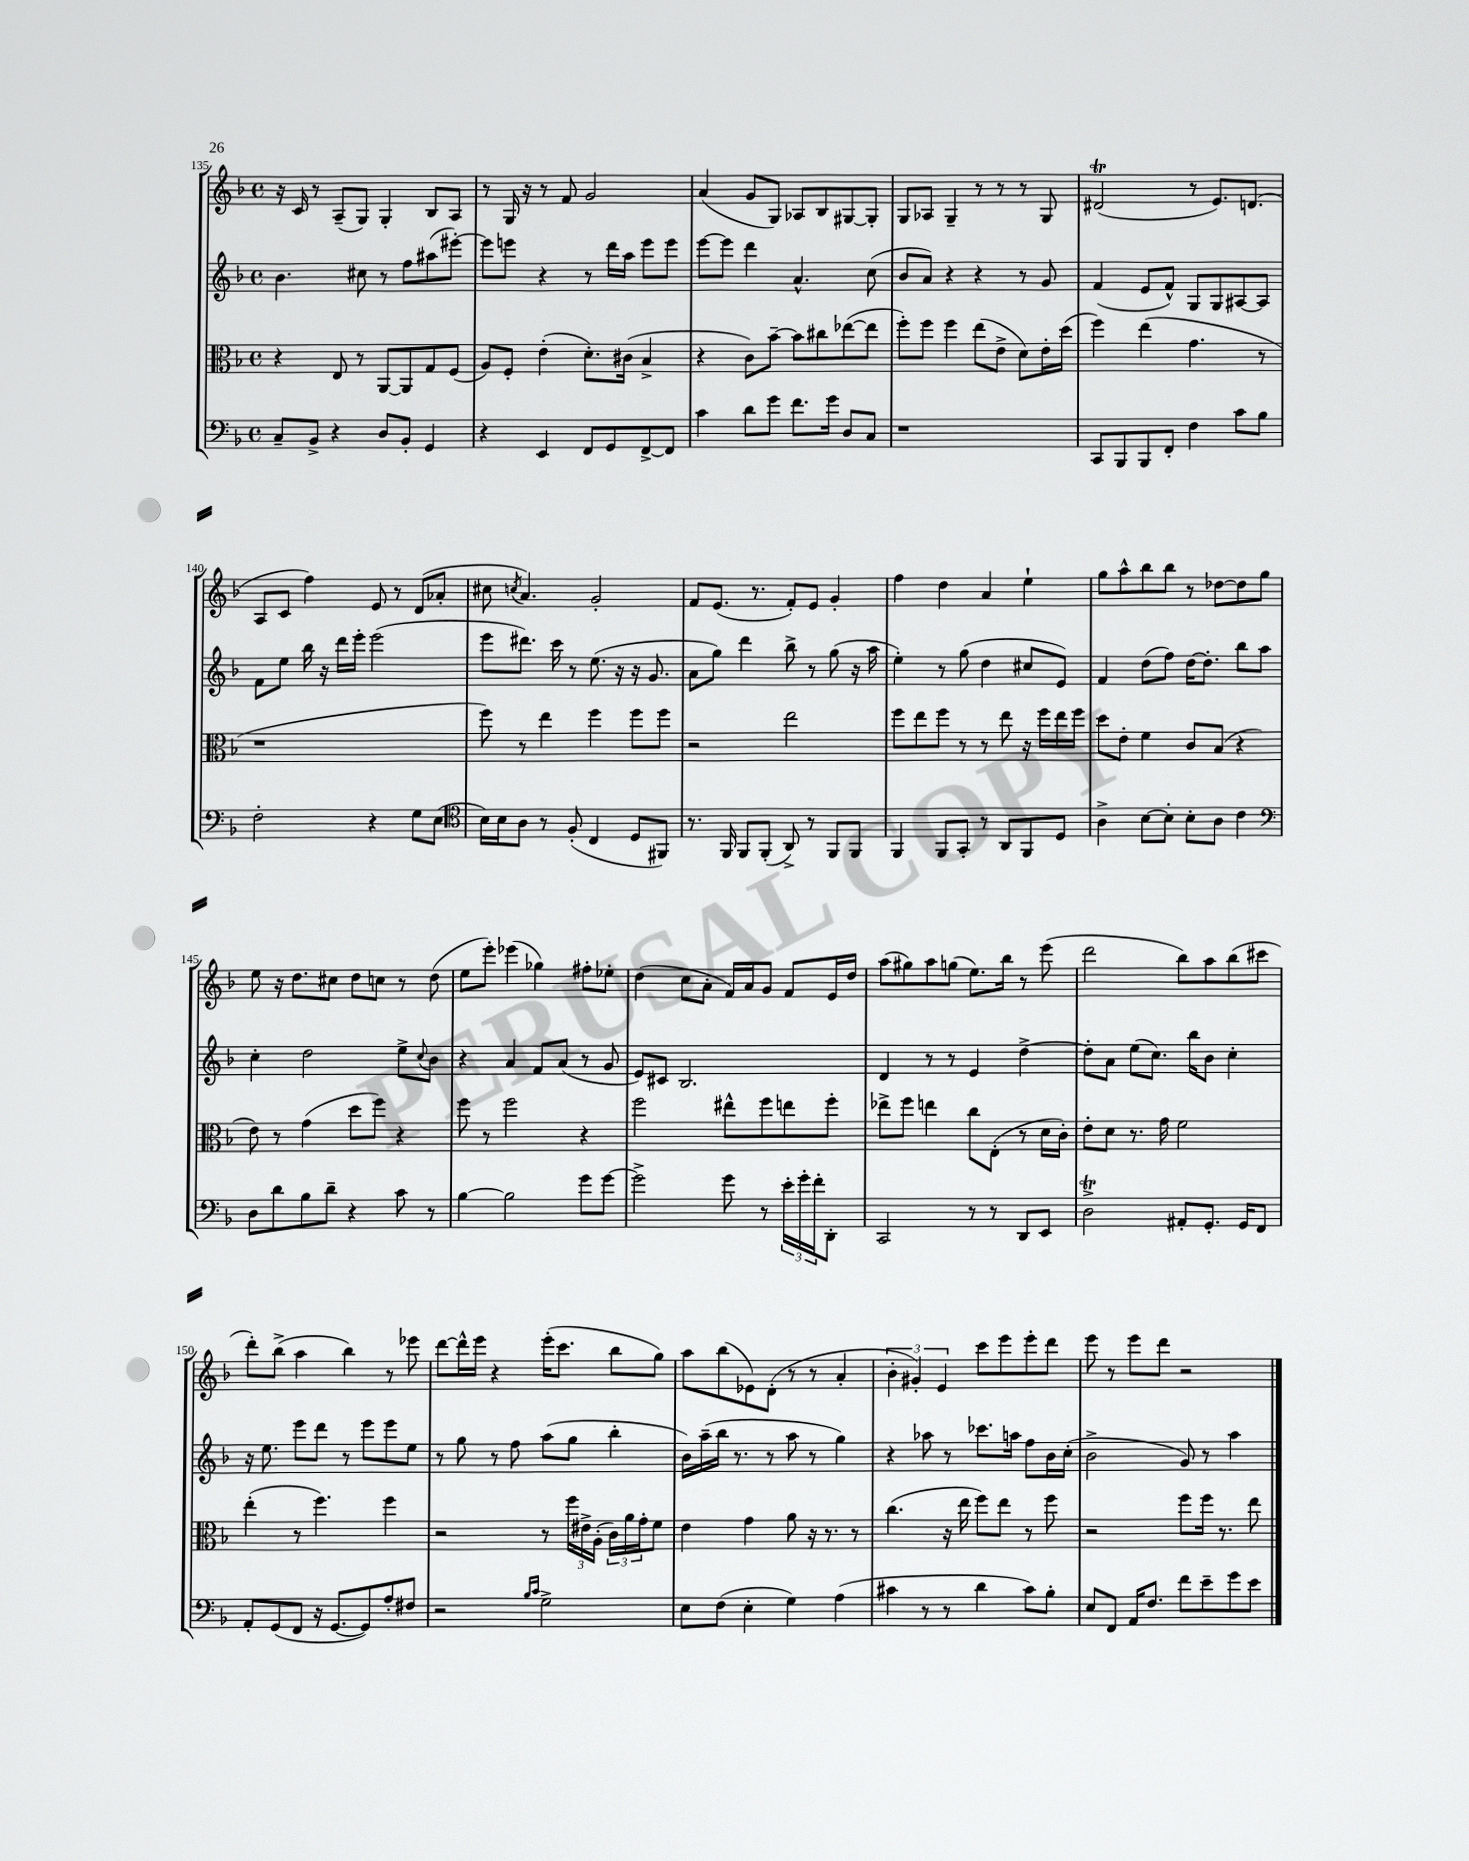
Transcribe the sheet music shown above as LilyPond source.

<<
\new StaffGroup <<
\new Staff = "s0" {
    \clef treble \key f \major \defaultTimeSignature \time 4/4
    r16 c'16 r8 a8--( g8) g4-. bes8 a8 |
    r8 g16 r16 r8 f'8 g'2 |
    a'4( g'8 g8) aes8 bes8 gis8~ gis8-. |
    g8 aes8 g4-- r8 r8 r8 g8 |
    dis'2\trill( r8 e'8.) d'8.( |
    a8 c'8 f''4) e'8 r8 d'8( aes'8-. |
    cis''8 \acciaccatura { c''8 } a'4.) g'2-. |
    f'8 e'8.( r8. f'8-.) e'8 g'4-. |
    f''4 d''4 a'4 e''4-! |
    g''8 a''8-^ bes''8 bes''8 r8 des''8~ des''8 g''8 |
    e''8 r16 d''8. cis''8 d''8 c''8 r8 d''8( |
    e''8 e'''8-.) ees'''4( ges''4) fis''8-. ees''8-. |
    d''4( c''8 a'8-. f'16) a'16 g'8 f'8 e'16 d''16 |
    a''8( gis''8) a''8 g''8( e''8.) bes''16 r8 e'''8( |
    d'''2 bes''8) a''8 bes''8( cis'''8 |
    d'''8-.) bes''8->( a''4 bes''4) r8 ees'''8 |
    d'''8~ d'''16-^ e'''16 r4 e'''16-.( c'''8. bes''8 g''8) |
    a''8 bes''8( ees'8) d'8-.( r8 r8 a'4-. |
    \tuplet 3/2 { bes'4-. gis'4-.) e'4 } c'''8 e'''8 e'''8-. d'''8 |
    e'''8 r8 e'''8 d'''8 r2 \bar "|." |
}
\new Staff = "s1" {
    \clef treble \key f \major \defaultTimeSignature \time 4/4
    bes'4. cis''8 r8 f''8 ais''8( eis'''8~-.) |
    eis'''8 e'''8 r4 r8 d'''16 a''16 e'''8 e'''8 |
    e'''8~ e'''8 d'''4 a'4.-^ c''8( |
    bes'8 a'8) r4 r4 r8 g'8 |
    f'4( e'8 f'8-^) g8 g8 ais8~ ais8 |
    f'8 e''8 bes''16 r16 d'''16 e'''16-. e'''2( |
    e'''8 dis'''8.) c'''16 r8 e''8.( r16 r16 g'8. |
    a'8 g''8) d'''4 bes''8-> r8 g''8( r16 a''16 |
    e''4-.) r8 g''8( d''4 cis''8 e'8) |
    f'4 d''8( f''8) d''16~ d''8.-. bes''8 a''8 |
    c''4-. d''2 e''8-> \appoggiatura { c''8 } bes'8 |
    r4 a'4 f'8 a'8( r8 g'8 |
    e'8) cis'8 bes2. |
    d'4 r8 r8 e'4 d''4~-> |
    d''8-. a'8 e''8( c''8.) bes''16 bes'8 c''4-. |
    r16 e''8. e'''8 d'''8 r8 e'''8 e'''8 e''8 |
    r8 g''8 r8 f''8 a''8( g''8 bes''4-. |
    bes'16) a''16--( bes''16 r8. r8 a''8 r8 g''4) |
    r4 aes''8 r8 ces'''8. a''16 f''8 bes'16 c''16-.( |
    bes'2-> g'8) r8 a''4 \bar "|." |
}
\new Staff = "s2" {
    \clef alto \key f \major \defaultTimeSignature \time 4/4
    r4 e8 r8 a,8~ a,8 g8 f8( |
    a8) f8-. e'4-.( d'8.-.) cis'16( bes4-> |
    r4 c'8) bes'8~-- bes'8 cis''8 ees''8~( ees''8 |
    f''8-.) f''8 f''4 e''8( e'8-> d'8) e'16-. d''16( |
    f''4) e''4( g'4. r8 |
    r1 |
    f''8) r8 e''4 f''4 f''8 f''8 |
    r2 e''2 |
    f''8 e''8 f''8 r8 r8 e''8 r16 f''16 e''16 f''16 |
    d''8 e'8-. f'4 c'8 bes8( r4 |
    e'8) r8 g'4( d''8 f''8) r4 |
    f''8 r8 f''2 r4 |
    f''2 eis''8-^ f''8 e''8 f''8-. |
    ees''8-> f''8 e''4 c''8 e8-.( r8 d'16 c'16-.) |
    e'8-. d'8 r8. g'16 f'2 |
    e''4-.( r8 f''4.) f''4 |
    r2 r8 \tuplet 3/2 { f''16 eis'16-> a16-.( } \tuplet 3/2 { c'16) a'16 g'16-. } f'8 |
    e'4 g'4 a'8 r16 r8. r8 |
    c''4.( r16 e''16 f''8) e''8 r8 f''8 |
    r2 f''8 f''16 r8. e''8 \bar "|." |
}
\new Staff = "s3" {
    \clef bass \key f \major \defaultTimeSignature \time 4/4
    c8-- bes,8-> r4 d8 bes,8-. g,4 |
    r4 e,4 f,8 g,8 f,8~-> f,8 |
    c'4 d'8 g'8 f'8. g'16 d8 c8 |
    r1 |
    c,8 bes,,8 bes,,8 f,8-. f4 c'8 bes8 |
    f2-. r4 g8 e8( |
    \clef tenor bes16) bes16 a8 r8 f8-.( c4 d8 fis,8) |
    r8. f,16 f,8 f,8-.( a,8->) r8 f,8 f,8 |
    f,4 f,8 g,8-. r8 a,8 f,8 d8 |
    a4-> bes8~ bes8-. bes8-. a8 c'4 |
    \clef bass d8 d'8 bes8 d'8-- r4 c'8 r8 |
    bes4~ bes2 g'8 g'8~ |
    g'2-> g'8 r8 \tuplet 3/2 { e'16-. g'16-. f'16-. } d,8-. |
    c,2 r8 r8 d,8 e,8 |
    d2->\trill ais,8-. g,8.-. g,16 f,8 |
    a,8-. g,8( f,8 r16 g,8.~ g,8) a8-. fis8 |
    r2 \grace { bes16 c'16 } g2-> |
    e8 f8( e4-. g4) a4( |
    cis'4 r8 r8 d'4 cis'8) bes8-. |
    e8 f,8 a,16 f8. f'8 e'8-- g'8 e'8 \bar "|." |
}
>>
>>
\layout { \context { \Score currentBarNumber = #135 } }
